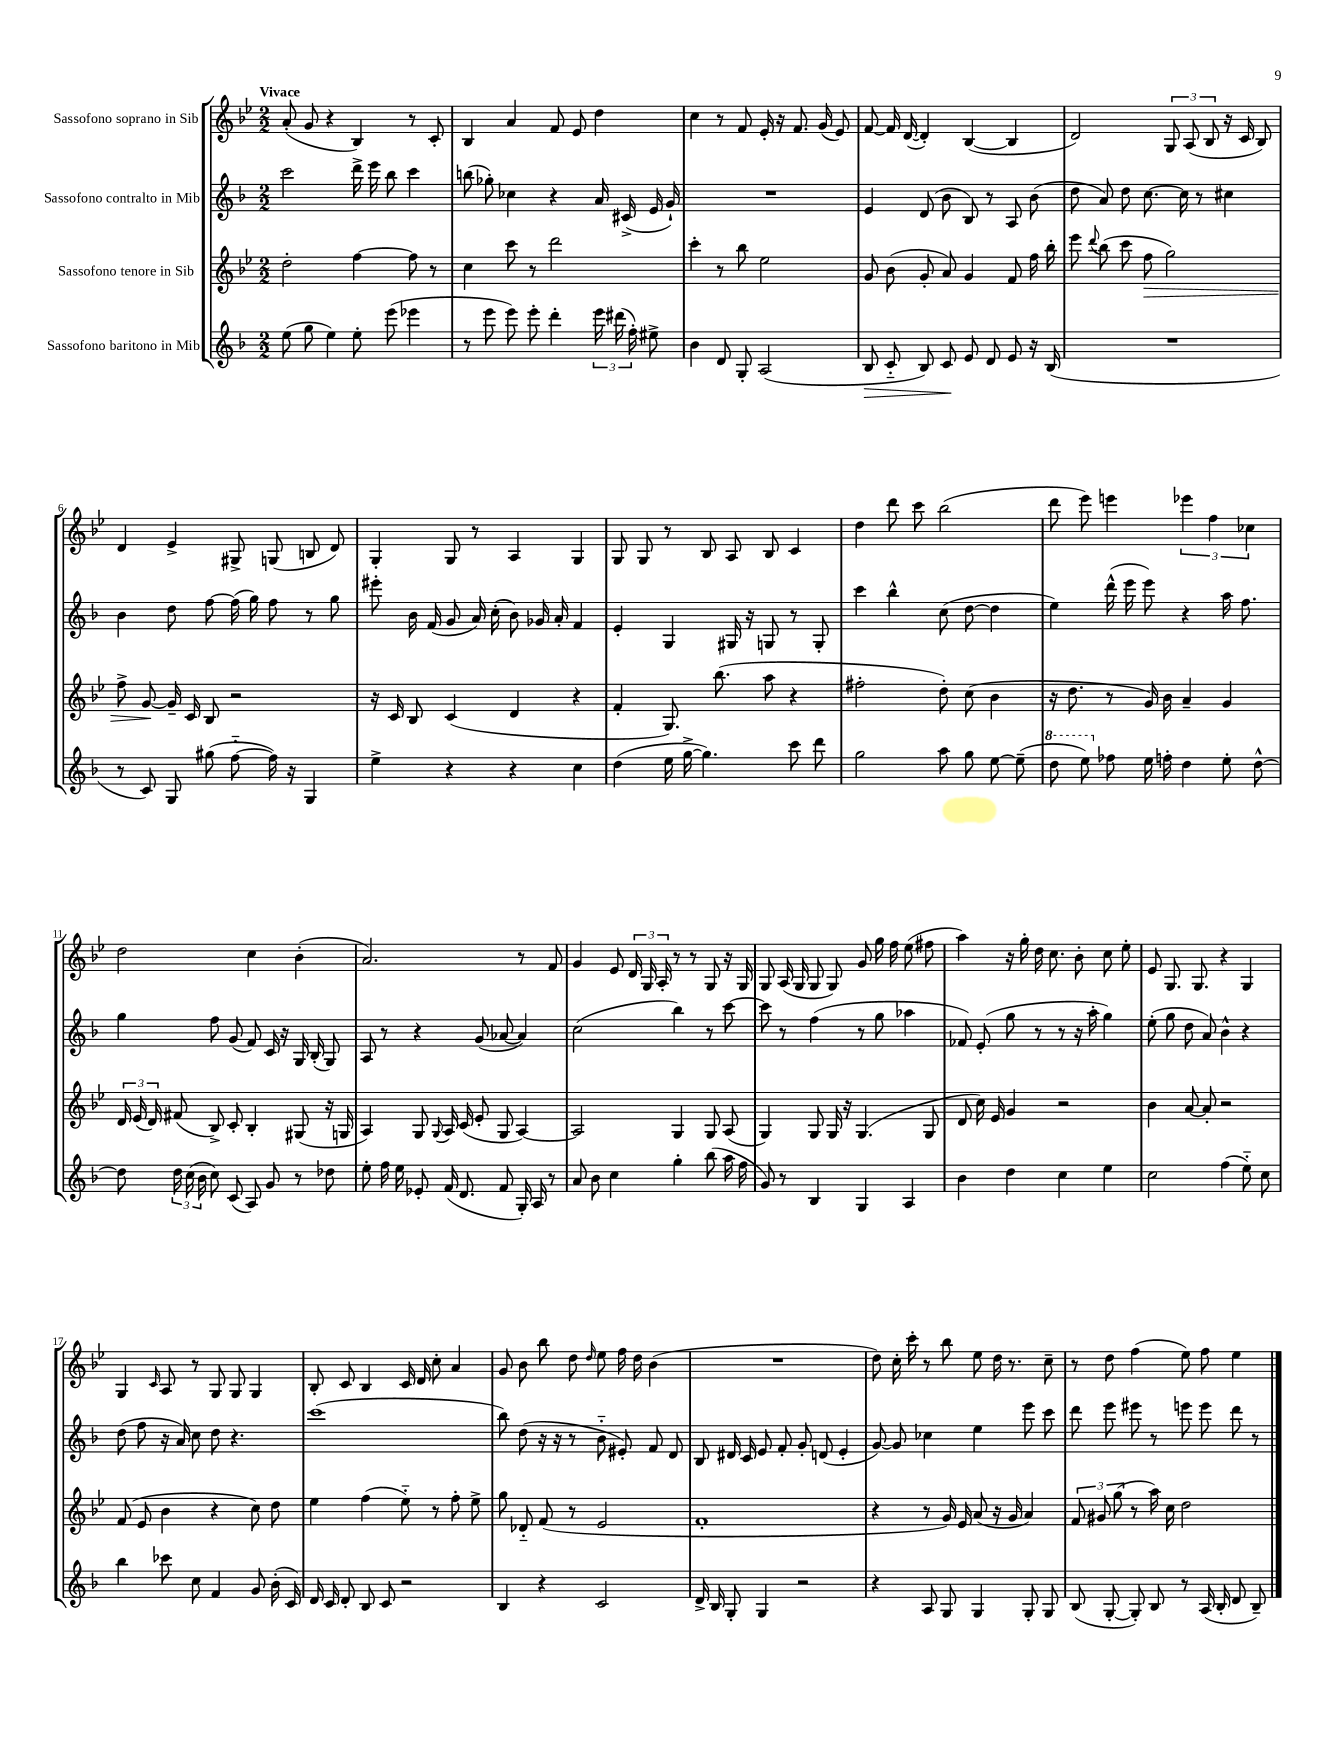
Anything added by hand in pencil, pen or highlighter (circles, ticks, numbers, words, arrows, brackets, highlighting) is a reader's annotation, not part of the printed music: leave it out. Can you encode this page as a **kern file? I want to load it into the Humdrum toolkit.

**kern	**kern	**kern	**kern
*staff4	*staff3	*staff2	*staff1
*clefG2	*clefG2	*clefG2	*clefG2
*k[b-]	*k[b-e-]	*k[b-]	*k[b-e-]
*M2/2	*M2/2	*M2/2	*M2/2
(8ee\	2dd'\	2ccc\	(8a'/
8gg\	.	.	8g/
4ee\)	.	.	4r
8ee'\	[4ff\	16ddd^\	4B-/)
.	.	16eee\	.
(8eee\	.	8bb-\	.
4eee-\	8ff\]	4ccc\	8r
.	8r	.	8c'/
=	=	=	=
8r	4cc\	(8bb\	4B-/
8eee\	.	8gg-'\)	.
8eee\)	8ccc\	4cc-\	4a/
8eee'\	8r	.	.
4ddd'\	2ddd\	4r	8f/
.	.	.	8e-/
24eee\	.	16a/	4dd\
(24ddd#\	.	.	.
.	.	(16c#^/	.
24ff'\)	.	.	.
8ee#^\	.	16e/	.
.	.	16g`/)	.
=	=	=	=
4b-\	4ccc'\	1r	4cc\
8d/	8r	.	8r
8G'/	8bb-\	.	8f/
(2A/	2ee-\	.	16e-'/
.	.	.	16r
.	.	.	8.f/
.	.	.	(16g/
.	.	.	8e-/)
=	=	=	=
8B-/	8g/	4e/	[8f/
8c'~/	(8b-\	.	16f/]
.	.	.	([16d/
8B-/)	8g'/	(8d/	4d'/])
8c/	8a/)	8b-\	.
8e/	4g/	8B-/)	([4B-/
8d/	.	8r	.
8e/	8f/	8A/	4B-/]
16r	16ff\	(8b-\	.
(16B-/	16bb-'\	.	.
=	=	=	=
1r	8eee-\	8dd\	2d/)
.	8qqddd/	.	.
.	(8bb-\	8a/)	.
.	8ccc\	8dd\	.
.	8ff\	[8.cc\	.
.	2gg\)	.	12G/
.	.	16cc\]	.
.	.	.	(12A/
.	.	8r	.
.	.	.	12B-/
.	.	4cc#\	16r
.	.	.	16c/
.	.	.	8B-/)
=	=	=	=
8r	8ff^\	4b-\	4d/
8c/)	[8g/	.	.
8G/	16g~/]	8dd\	4e-^/
.	16c/	.	.
(8gg#\	8B-/	[8ff\	.
[8ff'~\	2r	(16ff\]	8G#^/
.	.	16gg\)	.
16ff\])	.	8ff\	(8G/
16r	.	.	.
4G/	.	8r	8B/
.	.	8gg\	8d/)
=	=	=	=
4ee^\	16r	8eee#'\	4G'/
.	16c/	.	.
.	8B-/	16b-\	.
.	.	(16f/	.
4r	(4c/	8g/	8G/
.	.	16a/)	8r
.	.	(16cc'\	.
4r	4d/	8b-\)	4A/
.	.	16g-/	.
.	.	16a'/	.
4cc\	4r	4f/	4G/
=	=	=	=
(4dd\	4f'/	4e'/	8G/
.	.	.	8G/
16ee\	8.G/)	4G/	8r
[16gg^\	.	.	.
4.gg\])	.	.	8B-/
.	(8.bb-\	.	.
.	.	16G#/	8A/
.	.	16r	.
.	8aa\	8G/	8B-/
8ccc\	4r	8r	4c/
8ddd\	.	8G'/	.
=	=	=	=
2gg\	2ff#'\	4ccc\	4dd\
.	.	4bb-^^\	8ddd\
.	.	.	8ccc\
8aa\	8dd'\)	(8cc\	(2bb-\
8gg\	(8cc\	[8dd\	.
[8ee\	4b-\	4dd\]	.
(8ee~\]	.	.	.
=	=	=	=
8ddd\	16r	4ee\)	8ddd\
.	8.dd\	.	.
8eee\)	.	.	8eee-\)
8ff-\	8r	(16ddd^^\	4eee\
.	.	16eee\	.
16ee\	16g/)	8eee\)	.
16ff'\	16b-\	.	.
4dd\	4a~/	4r	6eee-\
.	.	.	6ff\
8ee'\	4g/	16aa\	.
.	.	8.ff\	.
.	.	.	6cc-\
[8dd^^\	.	.	.
=	=	=	=
8dd\]	24d/	4gg\	2dd\
.	(24e-/	.	.
.	24d/)	.	.
24dd\	(8f#/	.	.
(24cc\	.	.	.
24b-\	.	.	.
8cc\)	8B-^/)	8ff\	.
(8c/	8c'/	(8g/	.
8A/)	4B-'/	8f/)	4cc\
8g/	.	16c/	.
.	.	16r	.
8r	(8G#/	16G/	(4b-'\
.	.	(16B-'/	.
8dd-\	16r	8G/)	.
.	16G/	.	.
=	=	=	=
8ee'\	4A/)	8A/	2.a/)
16ff\	.	8r	.
16ee\	.	.	.
8e-'/	8G/	4r	.
.	8qqG/	.	.
(16f/	16A/	.	.
8.d/	(16c/	.	.
.	8e-'/	(8g/	.
8f/	8G/	[8a-/	.
16G'/)	[4A/)	4a-/])	8r
16A/	.	.	.
8r	.	.	8f/
=	=	=	=
8a/	2A/]	(2cc\	4g/
8b-\	.	.	.
4cc\	.	.	8e-/
.	.	.	24d/
.	.	.	24G/
.	.	.	24A'/
4gg'\	4G/	4bb-\)	8r
.	.	.	8r
(8bb-\	8G/	8r	8G/
16aa\	(8A/	[8ccc\	16r
16ff\	.	.	16G/
=	=	=	=
8g/)	4G/)	8ccc\]	8G/
8r	.	8r	(16A/
.	.	.	16G/
4B-/	8G/	(4ff\	8G/
.	16G/	.	8G/)
.	16r	.	.
4G/	(4.G/	8r	8g/
.	.	8gg\	16gg\
.	.	.	16ff\
4A/	.	4aa-\	(8ee-\
.	8G/	.	8ff#\
=	=	=	=
4b-\	8d/	8f-/)	4aa\)
.	16cc\)	(8e'/	.
.	16e-/	.	.
4dd\	4g/	8gg\	16r
.	.	.	16gg'\
.	.	8r	16dd\
.	.	.	8.cc\
4cc\	2r	8r	.
.	.	16r	8b-'\
.	.	16aa'\	.
4ee\	.	4gg\)	8cc\
.	.	.	8ee-'\
=	=	=	=
2cc\	4b-\	(8ee'\	8e-/
.	.	8gg\	8.G/
.	[8a/	8dd\	.
.	.	.	8.G/
.	8a'/]	8a/)	.
(4ff\	2r	4b-^^\	4r
8ee'~\)	.	4r	4G/
8cc\	.	.	.
=	=	=	=
4bb-\	(8f/	(8dd\	4G/
.	8e-/	8ff\	.
.	.	.	16qqc/
8ccc-\	4b-\	16r	8A/
.	.	16a/)	.
8cc\	.	8cc\	8r
4f/	4r	8dd\	8G/
.	.	4.r	8G/
8g/	8cc\)	.	4G/
(16b-'\	8dd\	.	.
16c/)	.	.	.
=	=	=	=
16d/	4ee-\	(1ccc	8B-'/
16c/	.	.	.
8d'/	.	.	8c/
8B-/	(4ff\	.	4B-/
8c/	.	.	.
2r	8ee-'~\)	.	16c/
.	.	.	16d/
.	8r	.	8cc'\
.	8ff'\	.	4a/
.	8ee-^\	.	.
=	=	=	=
4B-/	8gg\	8bb-\)	8g/
.	8d-'~/	(8dd\	8b-\
4r	(8f/	16r	8bb-\
.	.	16r	.
.	8r	8r	8dd\
.	.	.	16qqdd/
2c/	2e-/	8b-'~\	8ee-\
.	.	8e#'/)	16ff\
.	.	.	16dd\
.	.	8f/	(4b-\
.	.	8d/	.
=	=	=	=
16d^/	1f'	8B-/	1r
16B-/	.	.	.
8G'/	.	16d#/	.
.	.	16c/	.
4G/	.	8e/	.
.	.	8f'/	.
2r	.	8g'/	.
.	.	(8d/	.
.	.	4e'/	.
=	=	=	=
4r	4r	[8g/)	8dd\)
.	.	8g/]	16cc'\
.	.	.	16ccc'\
8A/	8r	4cc-\	8r
8G/	16g/)	.	8bb-\
.	16e-/	.	.
4G/	(8a/	4ee\	8ee-\
.	16r	.	16dd\
.	16g/	.	8.r
8G'/	4a/)	8eee\	.
8G/	.	8ccc\	8cc~\
=	=	=	=
(8B-/	12f/	8ddd\	8r
.	12g#/	.	.
[8G'/	.	8eee\	8dd\
.	(12gg\	.	.
8G'/])	8r	8eee#\	(4ff\
8B-/	16aa\)	8r	.
.	16cc\	.	.
8r	2dd\	8eee\	8ee-\)
(16A/	.	8eee\	8ff\
16B-'/	.	.	.
8d/	.	8ddd\	4ee-\
8B-~/)	.	8r	.
==	==	==	==
*-	*-	*-	*-
